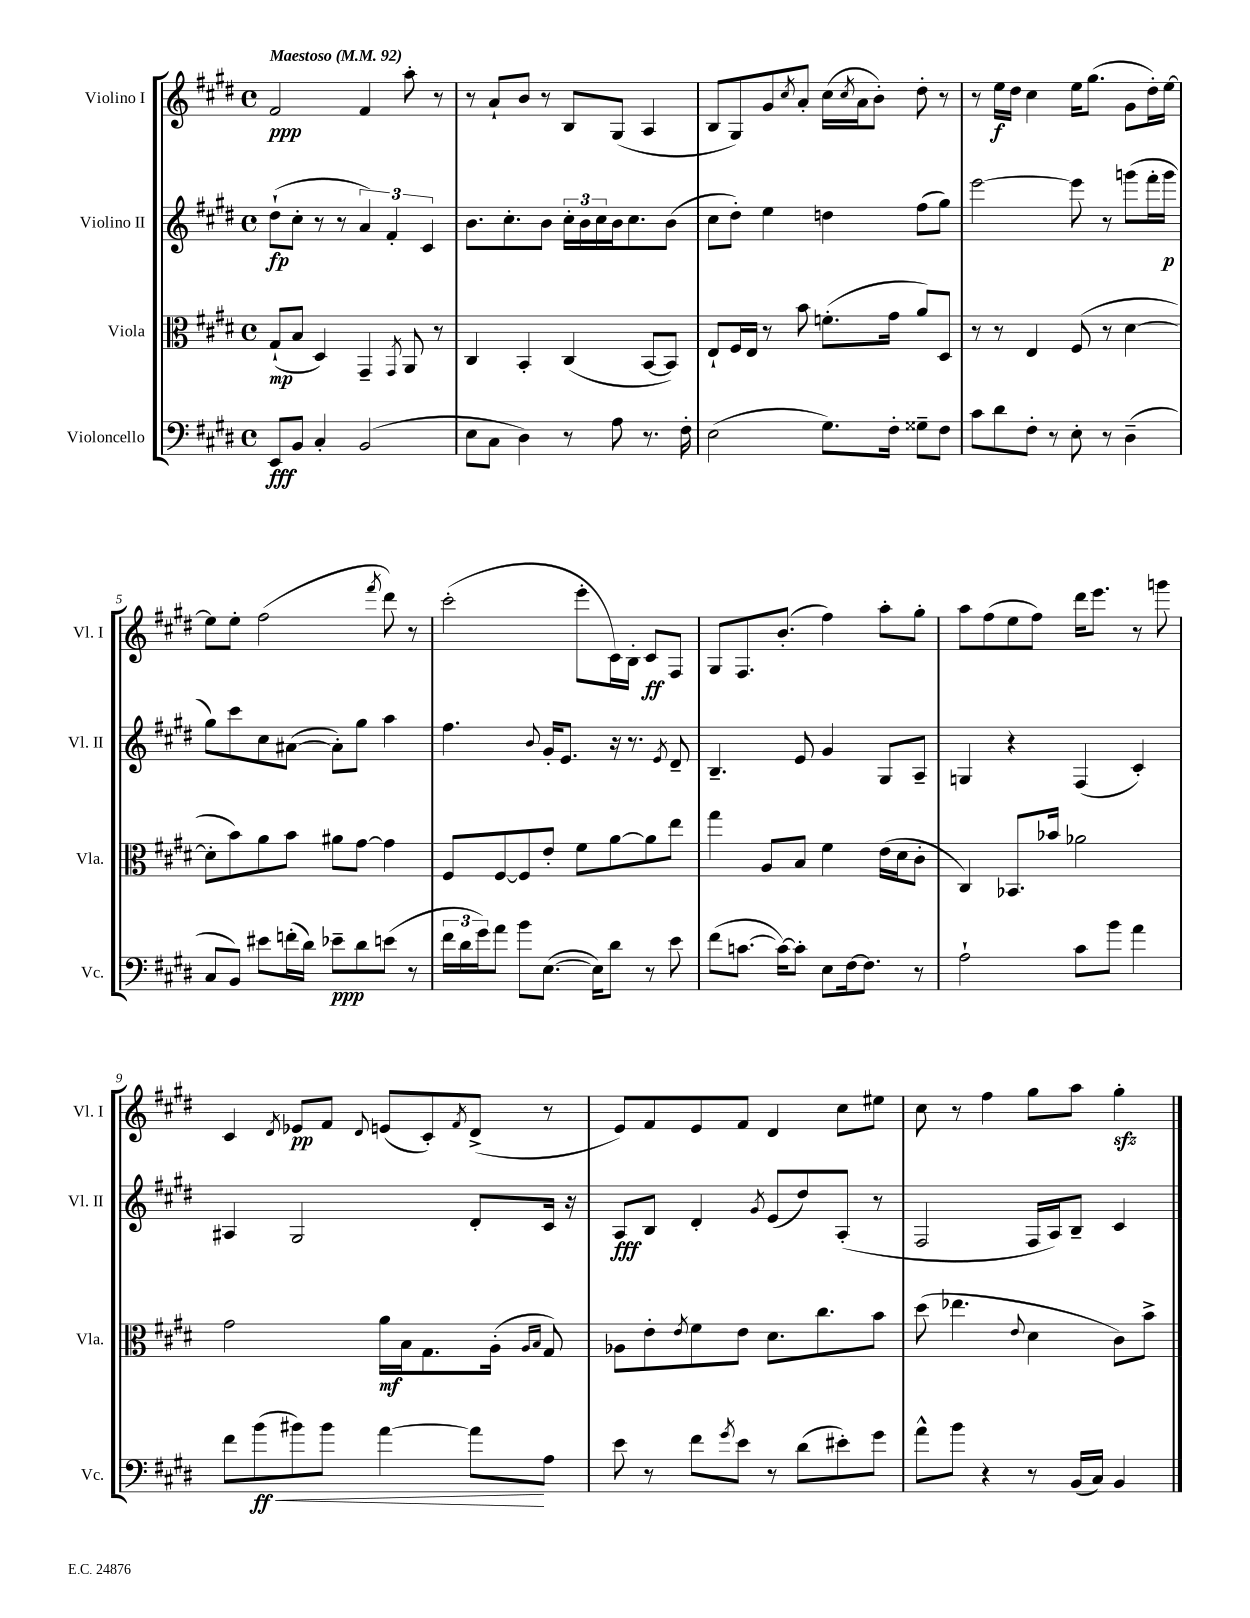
<<
\new StaffGroup <<
\new Staff = "s0" \with { instrumentName = "Violino I" shortInstrumentName = "Vl. I" } {
    \clef treble \key e \major \defaultTimeSignature \time 4/4 \tempo "Maestoso" 4 = 92
    fis'2\ppp fis'4 a''8-. r8 |
    r8 a'8-! b'8 r8 b8 gis8( a4 |
    b8 gis8) gis'8 \acciaccatura { cis''8 } a'8-. cis''16( \acciaccatura { cis''8 } a'16 b'8-.) dis''8-. r8 |
    r8 e''16\f dis''16 cis''4 e''16 gis''8.( gis'8 dis''16-.) e''16~ |
    e''8 e''8-. fis''2( \acciaccatura { fis'''8 } dis'''8) r8 |
    cis'''2-.( e'''8-. cis'16) b16-. cis'8\ff fis8 |
    gis8 fis8. b'8.-.( fis''4) a''8-. gis''8-. |
    a''8 fis''8( e''8 fis''8) dis'''16 e'''8. r8 g'''8 |
    cis'4 \acciaccatura { dis'8 } ees'8\pp fis'8 \appoggiatura { dis'8 } e'8( cis'8-.) \acciaccatura { fis'8 } dis'8->( r8 |
    e'8) fis'8 e'8 fis'8 dis'4 cis''8 eis''8 |
    cis''8 r8 fis''4 gis''8 a''8 gis''4-.\sfz \bar "|." |
}
\new Staff = "s1" \with { instrumentName = "Violino II" shortInstrumentName = "Vl. II" } {
    \clef treble \key e \major \defaultTimeSignature \time 4/4
    dis''8-!\fp( cis''8-. r8 r8 \tuplet 3/2 { a'4) fis'4-. cis'4 } |
    b'8. cis''8.-. b'8 \tuplet 3/2 { cis''16-. b'16 cis''16 } b'16 cis''8. b'8( |
    cis''8 dis''8-.) e''4 d''4 fis''8( gis''8) |
    e'''2~ e'''8 r8 g'''8( fis'''16-. g'''16\p |
    gis''8) cis'''8 cis''8 ais'8~( ais'8-.) gis''8 a''4 |
    fis''4. \appoggiatura { b'8 } gis'16-. e'8. r16 r8. \acciaccatura { e'8 } dis'8-- |
    b4.-- e'8 gis'4 gis8 a8-- |
    g4 r4 fis4( cis'4-.) |
    ais4 gis2 dis'8-. cis'16 r16 |
    a8\fff b8 dis'4-. \acciaccatura { gis'8 } e'8( dis''8) a8-.( r8 |
    fis2 fis16 a16) b8-- cis'4 \bar "|." |
}
\new Staff = "s2" \with { instrumentName = "Viola" shortInstrumentName = "Vla." } {
    \clef alto \key e \major \defaultTimeSignature \time 4/4
    gis8-!\mp( b8 dis4) gis,4-- \acciaccatura { gis,8 } a,8 r8 |
    cis4 b,4-. cis4( b,8~ b,8) |
    e8-! fis16 e16 r8 b'8 f'8.-.( gis'16 a'8) dis8 |
    r8 r8 e4 fis8( r8 dis'4~ |
    dis'8-. b'8) a'8 b'8 ais'8 gis'8~ gis'4 |
    fis8 fis8~ fis8 e'8-. fis'8 a'8~ a'8 e''8 |
    gis''4 a8 b8 fis'4 e'16( dis'16 cis'8-. |
    cis4) bes,8. bes'16 aes'2 |
    gis'2 a'16\mf b16 gis8. a16-.( \grace { a16 b16 } gis8) |
    aes8 e'8-. \acciaccatura { e'8 } fis'8 e'8 dis'8. cis''8. b'8 |
    dis''8( ees''4. \appoggiatura { e'8 } dis'4 cis'8) b'8-> \bar "|." |
}
\new Staff = "s3" \with { instrumentName = "Violoncello" shortInstrumentName = "Vc." } {
    \clef bass \key e \major \defaultTimeSignature \time 4/4
    e,8\fff b,8 cis4-. b,2( |
    e8 cis8 dis4) r8 a8 r8. fis16-. |
    e2( gis8.) fis16-. gisis8-- fis8 |
    cis'8 dis'8 fis8-. r8 e8-. r8 dis4--( |
    cis8 b,8) eis'8 f'16-.( dis'16) ees'8--\ppp dis'8 e'8( r8 |
    \tuplet 3/2 { fis'16 dis'16 gis'16) } a'8 b'8 e8.~( e16) dis'8 r8 e'8 |
    fis'8( c'8.~ c'16~) c'8-. e8 fis16~ fis8. r8 |
    a2-! cis'8 b'8 a'4 |
    fis'8 b'8\ff\<( bis'8) bis'8 a'4~ a'8\! a8 |
    e'8 r8 fis'8 \acciaccatura { gis'8 } e'8 r8 dis'8( eis'8-.) gis'8 |
    a'8-^ b'8 r4 r8 b,16( cis16) b,4 \bar "|." |
}
>>
>>
